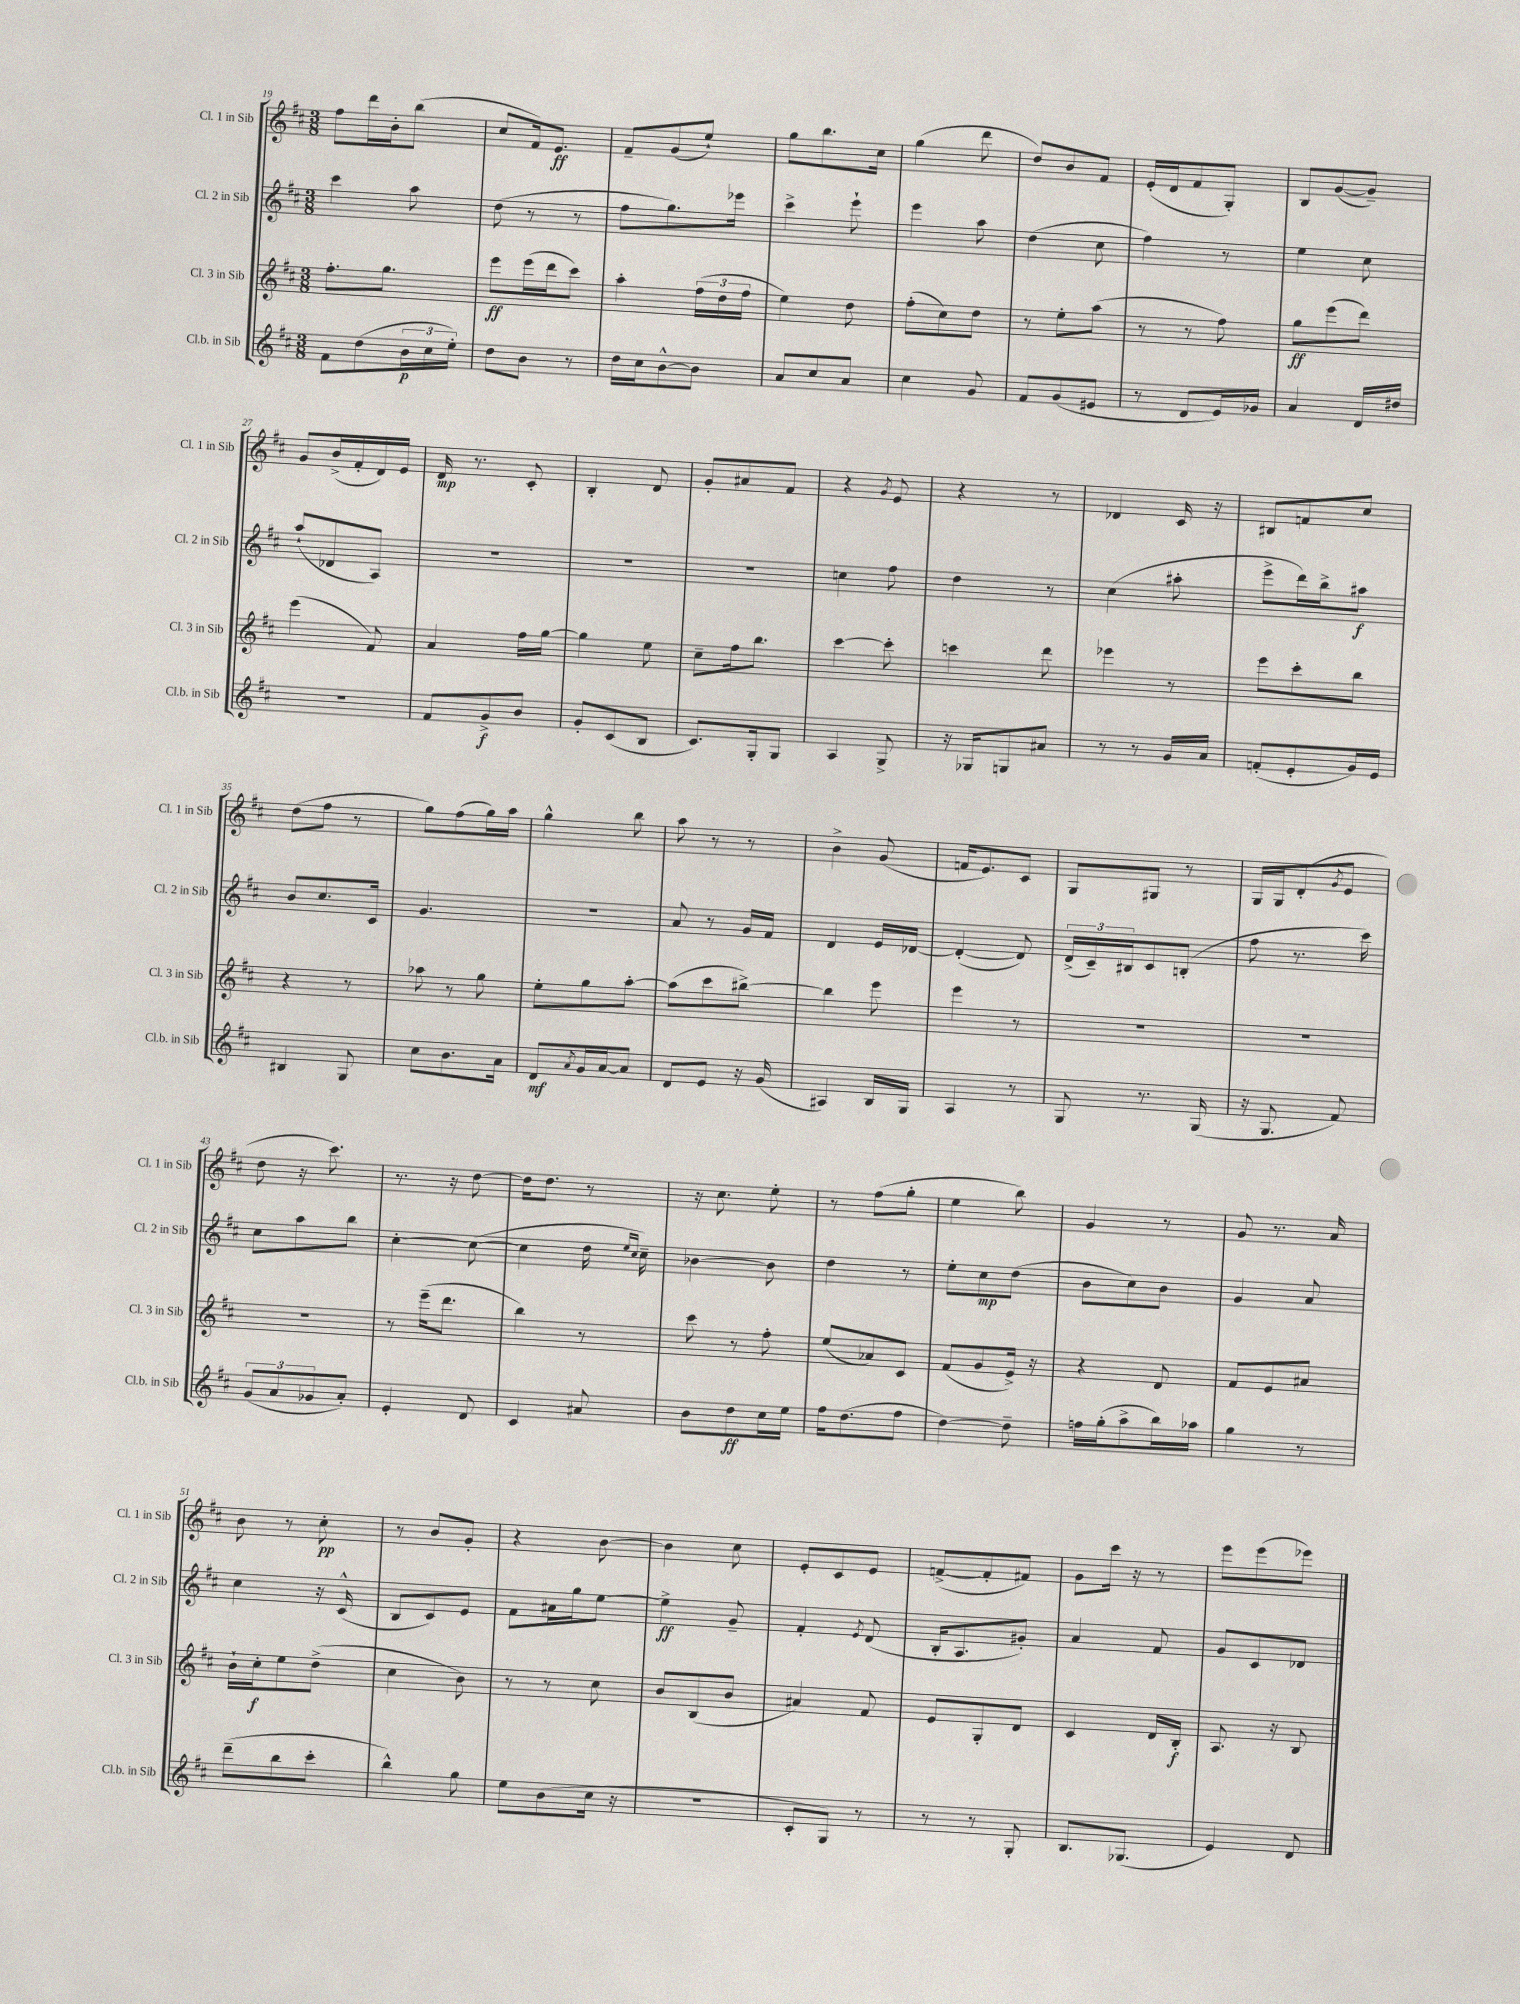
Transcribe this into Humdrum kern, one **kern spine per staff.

**kern	**kern	**kern	**kern
*staff4	*staff3	*staff2	*staff1
*clefG2	*clefG2	*clefG2	*clefG2
*k[f#c#]	*k[f#c#]	*k[f#c#]	*k[f#c#]
*M3/8	*M3/8	*M3/8	*M3/8
8f#	8.ff#'	4ccc#	8ff#
(8dd	.	.	16ddd
.	8.gg	.	16b'
24b	.	8aa	(8bb
24cc#	.	.	.
24ee')	.	.	.
=	=	=	=
8dd	8eee	(8dd	8cc#
8b	(16eee	8r	16f#)
.	16ddd	.	8.e
8r	8ccc#)	8r	.
=	=	=	=
16dd	4aa'	8ff#	8f#~
16cc#	.	.	.
[8b^^	.	8.gg)	(8g
8b]	(24ff#	.	8ee`)
.	24dd	.	.
.	.	16eee-	.
.	24ff#	.	.
=	=	=	=
8a	4ee)	4ccc#^	8gg
8cc#	.	.	8.bb
8a	8dd	8eee`	.
.	.	.	16cc#
=	=	=	=
4cc#	(8ff#'	4eee	(4gg
.	8cc#)	.	.
8g	8dd	8aa	8ddd
=	=	=	=
8f#	8r	(4dd	8dd)
(8g	8ee'	.	8b
8e#	(8aa	8cc#	8f#
=	=	=	=
8r	8r	4ff#)	(16e'
.	.	.	16d
8d	8r	.	8f#
16e)	8ff#)	8r	8G')
16g-	.	.	.
=	=	=	=
4a	8gg	4ee	8B
.	(8eee	.	([8g
16d	8ddd)	8cc#	8g~])
16dd#	.	.	.
=	=	=	=
4.r	(4eee	(8aa`	8g
.	.	8d-	(16b^
.	.	.	16f#'
.	8f#)	8A)	16d)
.	.	.	16e
=	=	=	=
8f#	4a	4.r	16d
.	.	.	8.r
8g^	.	.	.
8b	16ff#	.	8c#'
.	[16gg	.	.
=	=	=	=
8g'	4gg]	4.r	4B'
(8c#	.	.	.
8B	8ee	.	8d
=	=	=	=
8.c#)	8cc#~	4.r	8g'
.	16ff#	.	8a#
16G'	8.bb	.	.
8G	.	.	8f#
=	=	=	=
4A	[4ccc#	4cc	4r
.	.	.	8qg
8G^	8ccc#']	8ff#	8e
=	=	=	=
16r	4ccc	4dd	4r
16G-	.	.	.
8G	.	.	.
8a#	8ddd	8r	8r
=	=	=	=
8r	4eee-	(4cc#	4d-
8r	.	.	.
16g	8r	8aa#'	16c#
16a	.	.	16r
=	=	=	=
(8f'	8eee	8eee^	8B#
8e'	8ccc#'	16ddd)	8f
.	.	16bb^	.
16g)	8bb	8aa#	8cc#
16e	.	.	.
=	=	=	=
4B#	4r	8b	(8dd
.	.	8.cc#	8ff#
8G	8r	.	8r
.	.	16c#	.
=	=	=	=
8cc#	8aa-	4.g	8gg)
8.b	8r	.	(8ff#
.	8gg	.	16gg)
16a	.	.	16aa
=	=	=	=
8d	8ee'	4.r	4gg^^
8qa	.	.	.
16g	8gg	.	.
[16a	.	.	.
8a]	[8aa'	.	8bb
=	=	=	=
8d	(8aa]	8a	8aa
8e	8ccc#	8r	8r
16r	[8bb#^)	16g	8r
(16g	.	16f#	.
=	=	=	=
4A#)	4bb#]	4d	4b^
16B	8eee	16e	(8g
16G	.	[16d-	.
=	=	=	=
4A	4eee	(4d-'_	16f
.	.	.	8.e)
8r	8r	8d-])	8c#
=	=	=	=
8G	4.r	(24d^	8G
.	.	24c#~)	.
.	.	24B#	.
8.r	.	8c#	8G#
.	.	(8B'	8r
(16G	.	.	.
=	=	=	=
16r	4.r	8ff#	16G
8.G	.	.	16G
.	.	8.r	(8d'
.	.	.	8qg
8f#)	.	.	8e
.	.	16ccc#)	.
=	=	=	=
(12g	4.r	8cc#	8dd
12a	.	.	.
.	.	8aa	16r
12g-	.	.	.
.	.	.	8.ccc#)
8a')	.	8bb	.
=	=	=	=
4e'	8r	[4cc#'	8.r
.	(16eee~	.	.
.	8.ddd	.	16r
8d	.	(8cc#_	[8dd
=	=	=	=
4c#	4bb)	4cc#]	16dd]
.	.	.	8.dd
8a#	8r	16dd	8r
.	.	16qqee	.
.	.	16qqcc#	.
.	.	16cc#~)	.
=	=	=	=
8b	8ccc#	[4b-	16r
.	.	.	8.cc#
8dd	8r	.	.
16cc#	8ff#'	8b-]	8ee'
16ee	.	.	.
=	=	=	=
16ff#	(8ee	4dd	8r
(8.dd	.	.	.
.	8a-)	.	(8ff#
8ff#	8c#	8r	8gg'
=	=	=	=
[4dd)	(8f#	8ee'	4ee
.	8g	8cc#	.
8dd~]	16e^)	(8dd	8bb)
.	16r	.	.
=	=	=	=
16ff	4r	8b	4g
(16gg'	.	.	.
8aa^	.	8cc#)	.
16bb)	8d	8b	8r
16aa-	.	.	.
=	=	=	=
4gg	8f#	4g	8g
.	8e	.	8.r
8r	8a#	8a	.
.	.	.	16a
=	=	=	=
(8ddd~	16b`	4cc#	8b
.	16cc#'	.	.
8bb	8ee	.	8r
8ccc#'	(8dd^	16r	8cc#'
.	.	(16c#^^	.
=	=	=	=
4bb^^)	4cc#	8B	8r
.	.	8c#)	8b
8gg	8b)	8e	8g'
=	=	=	=
8ee	8r	8f#	4r
(8b	8r	16a#	.
.	.	16gg	.
16cc#	8cc#	[8ee	[8b
16r	.	.	.
=	=	=	=
4.r	8b	4ee^]	4b]
.	(8B	.	.
.	8b	8g~	8cc#
=	=	=	=
8c#'	4a#)	4f#'	8e'
8G)	.	.	8c#
.	.	8qe	.
8r	8f#	(8d	8e
=	=	=	=
8r	8e	16B'	([8f^
.	.	8.A	.
8r	8G'	.	8f']
8G'	8d	8g#')	8f#)
=	=	=	=
8.B	4c#	4a	8g
.	.	.	16ccc#
(8.G-	.	.	16r
.	16d	8f#	8r
.	16B'	.	.
=	=	=	=
4e)	8.A	8g	8eee
.	.	8c#	(8eee
.	16r	.	.
8d	8B	8d-	8eee-)
==	==	==	==
*-	*-	*-	*-
